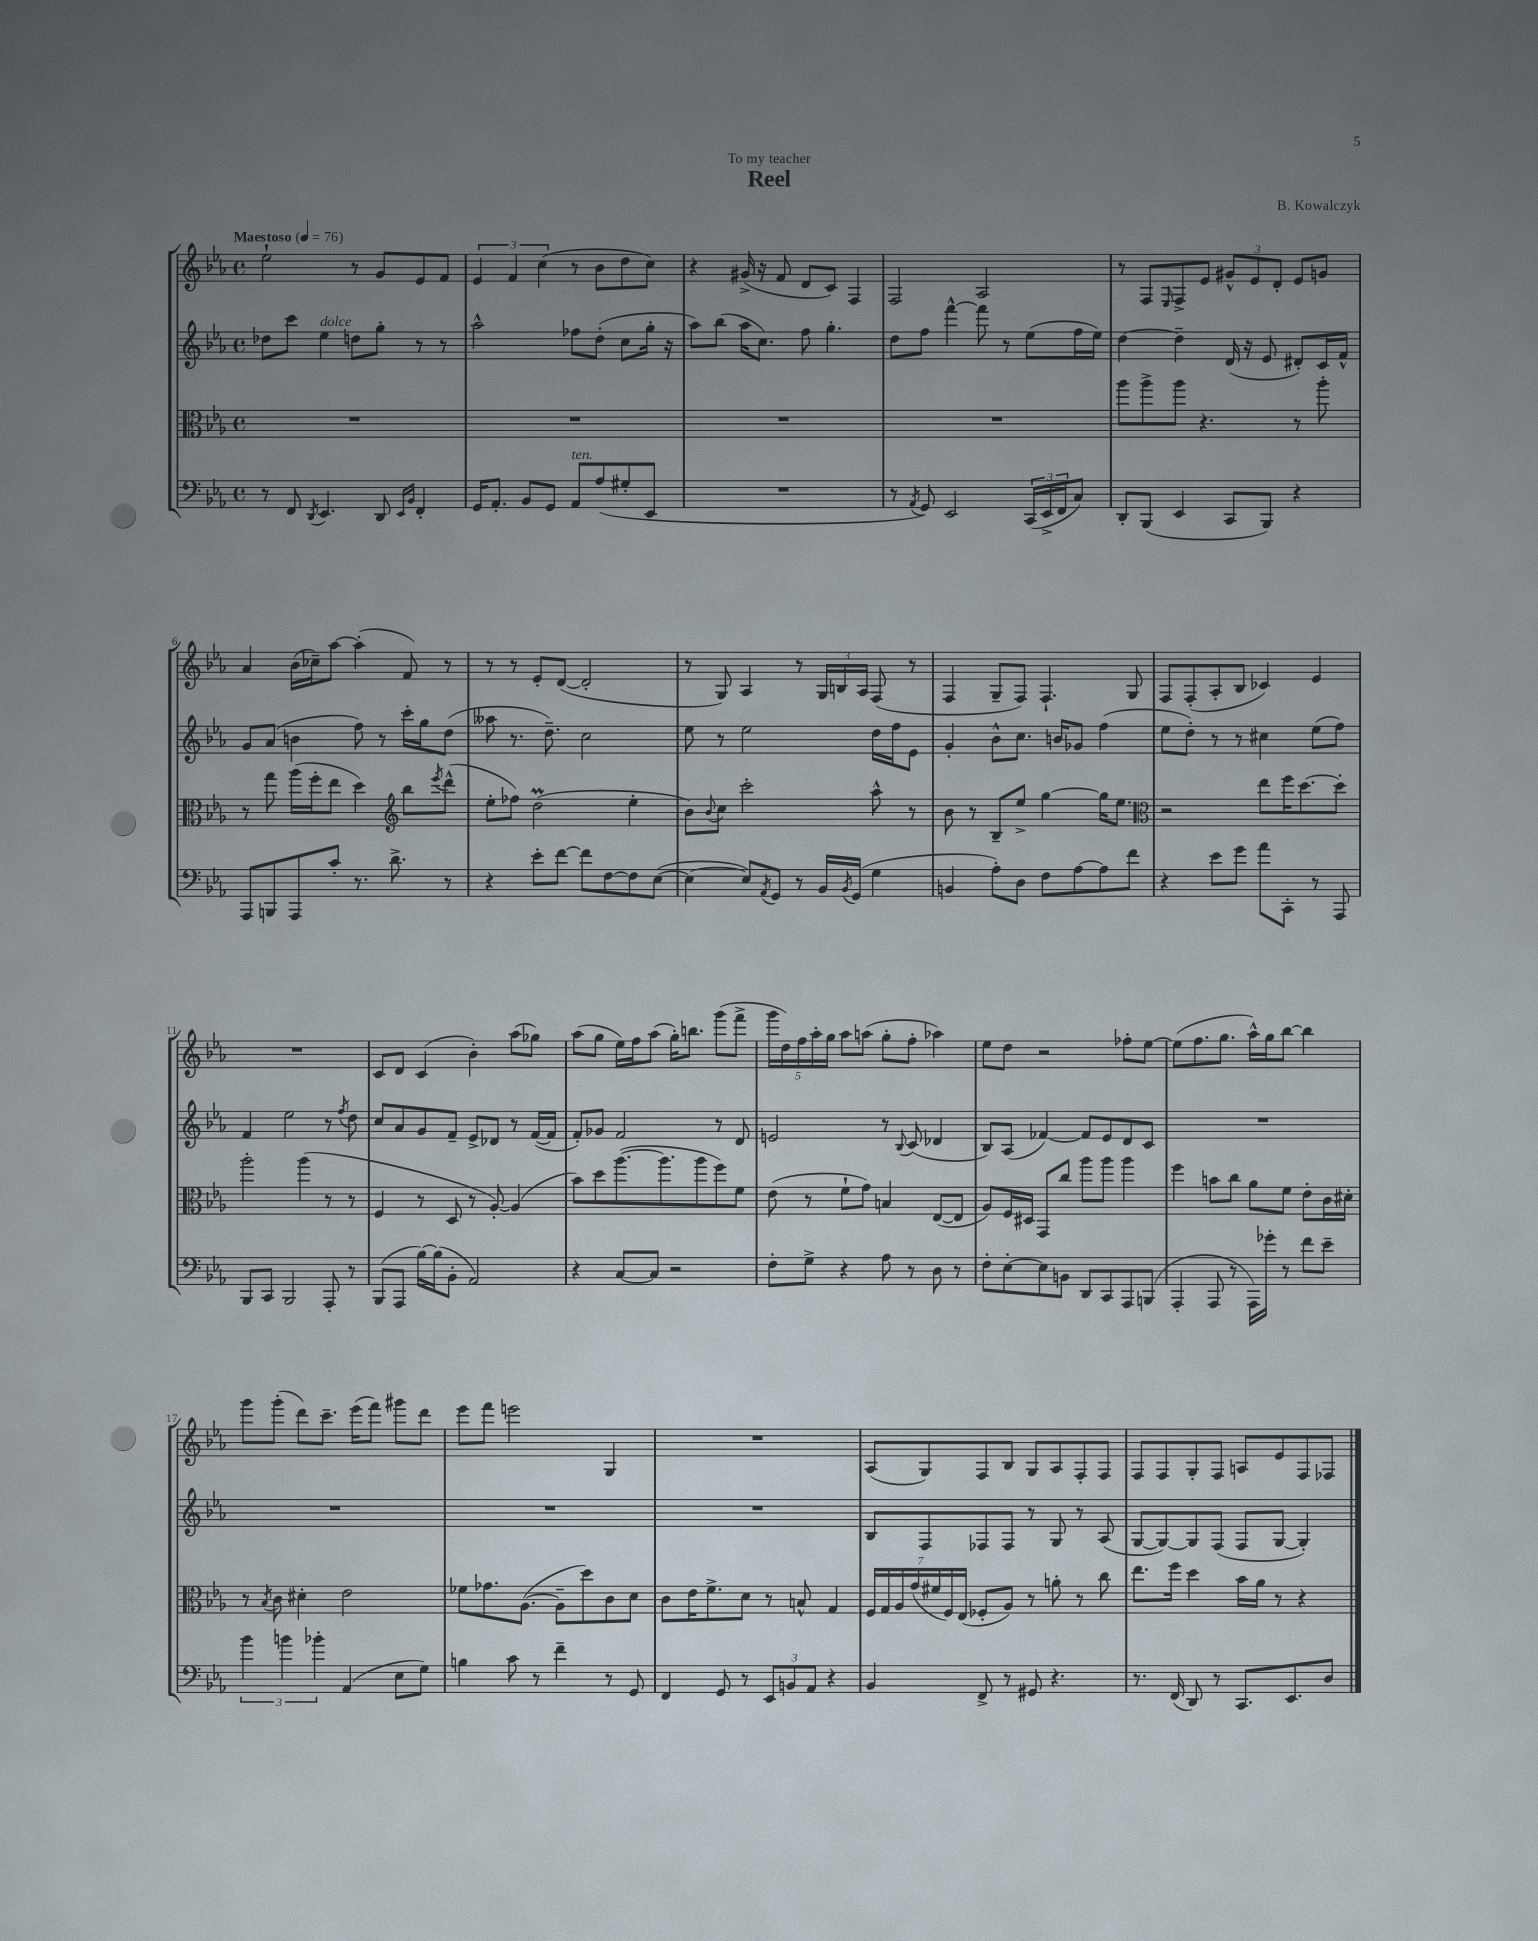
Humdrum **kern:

**kern	**kern	**kern	**kern
*part4	*part3	*part2	*part1
*staff4	*staff3	*staff2	*staff1
*clefF4	*clefC3	*clefG2	*clefG2
*k[b-e-a-]	*k[b-e-a-]	*k[b-e-a-]	*k[b-e-a-]
*M4/4	*M4/4	*M4/4	*M4/4
*met(c)	*met(c)	*met(c)	*met(c)
*MM76	*MM76	*MM76	*MM76
=1	=1	=1	=1
!	!	!	!LO:TX:a:B:t=Maestoso
8r	1r	8dd-X\L	2ee-`\
8FF/	.	8ccc\J	.
8qDD/	.	.	.
!	!	!LO:TX:a:i:t=dolce	!
4.EE-/	.	4ee-\	.
.	.	8ddn\L	8r
8DD/	.	8gg'\J	8g/L
16qqEE-/LL	.	.	.
16qqBB-/JJ	.	.	.
4FF'/	.	8r	8e-/
.	.	8r	8f/J
=2	=2	=2	=2
16GG/KL	1r	2aa-^^\	6e-/
8.AA-'/J	.	.	.
.	.	.	6f/
8BB-/L	.	.	.
.	.	.	(6cc\
8GG/J	.	.	.
!LO:TX:a:i:t=ten.	!	!	!
8AA-/L	.	8ff-X\L	8r
(8A-/	.	(8dd'\J	8b-\L
8G#X'/	.	8cc\L	8dd\
8EE-/J	.	16gg'\Jk	8cc\J)
.	.	16r	.
=3	=3	=3	=3
1r	1r	8aa-\L)	4r
.	.	(8bb-\J	.
.	.	16aa-\KL	(16g#X^/
.	.	8.cc\J)	16r
.	.	.	8f/
.	.	8ff\	8d/L
.	.	4.gg'\	8c/J)
.	.	.	4F/
=4	=4	=4	=4
8r	1r	8dd\L	2F/
8qAA-/	.	.	.
8GG/)	.	8ff\J	.
2EE-/	.	[4fff^^\	.
.	.	8fff\]	2A-/
.	.	8r	.
(24CC/LL	.	(8ee-\L	.
24EE-^/	.	.	.
24FF/J	.	.	.
8C/J)	.	16ff\L	.
.	.	16ee-\JJ)	.
=5	=5	=5	=5
8DD'/L	8aa-\L	[4dd\	8r
(8BBB-/J	8aa-^\	.	8F/L
.	.	.	16qqE-/
4EE-/	8aa-\J	4dd~\]	8F^/
.	4.r	.	8e-/J
8CC/L	.	(16d/	12g#X^^/L
.	.	16r	.
.	.	.	12e-/
8BBB-/J)	.	8e-/	.
.	.	.	12d'/J
4r	8r	8d#X'/L)	8e-/L
.	8aa-'\	16c/L	8gn/J
.	.	16f^^/JJ	.
!!LO:LB:g=z
=6	=6	=6	=6
8AAA-/L	8r	8g/L	4a-/
8BBBn/	8gg\	(8a-/J	.
8AAA-/	(16aa-\LL	4bn\	(16b-\LL
.	16ff'\J	.	16cc-X~\J)
8c'/J	8ee-\J	.	[8aa-\J
8.r	4dd\)	8ff\)	(4aa-'\]
.	.	8r	.
8.d^\	.	.	.
*	*clefG2	*	*
.	8bb-\L	16ccc'\LL	8f/)
.	.	16gg\J	.
.	8qeee-/	.	.
8r	(8ddd^^\J	(8dd\J	8r
=7	=7	=7	=7
4r	8ee-'\L	8aa--X\	8r
.	8ff-X\J)	8.r	8r
8e-'\L	(2ddm\	.	8e-'/L
.	.	8.dd~\)	.
[8f\J	.	.	([8d/J
8f\L]	.	2cc\	2d'/]
[8F\	.	.	.
8F\]	4ee-'\	.	.
([8E-\J	.	.	.
=8	=8	=8	=8
4E-\_	8b-\L)	8ee-\	8r
.	8qqb-/	.	.
.	8cc\J	8r	8G/)
8E-/L])	2ccc'\	2ee-\	4A-/
8qAA-/	.	.	.
8GG/J	.	.	.
8r	.	.	8r
16BB-/LL	.	.	24G/LL
.	.	.	24Bn/
8qBB-/	.	.	.
(16GG/JJ	.	.	.
.	.	.	24A-/JJ
4G\	8aa-^^\	16dd\LL	(8F/
.	.	16ff\J	.
.	8r	8e-\J	8r
=9	=9	=9	=9
4BBn/	8b-\	4g'/	4F/
.	8r	.	.
8A-'\L)	8B-~/L	8b-^^\L	8G~/L
8D\J	8ee-^/J	8.cc\J	8F/J)
8F\L	[4gg\	.	4.F`/
.	.	16bn/KL	.
[8A-\	.	8g-X/J	.
8A-\]	16gg\KL]	(4ff\	.
.	8.ee-\J	.	.
8f\J	.	.	8G/
=10	=10	=10	=10
*	*clefC3	*	*
4r	2r	8ee-\L	8F/L
.	.	8dd'\J)	(8F'/
8e-\L	.	8r	8A-'/
8g\J	.	8r	8B-/J
8a-\L	8ee-\L	4cc#X\	4c-X/)
8CC'\J	16ff\K	.	.
.	[8.dd\	.	.
8r	.	(8ee-\L	4e-/
8AAA-/	8dd'\J]	8ff\J)	.
!!LO:LB:g=z
=11	=11	=11	=11
8BBB-/L	2aa-'\	4f/	1r
8CC/J	.	.	.
2BBB-/	.	2ee-\	.
.	(4aa-\	.	.
8AAA-'/	8r	8r	.
.	.	8qff/	.
8r	8r	8dd\	.
=12	=12	=12	=12
(8BBB-/L	4F/	8cc/L	8c/L
8AAA-/J	.	8a-/	8d/J
[16B-\LL)	8r	8g/	(4c/
(16B-\J]	.	.	.
8BB-'\J	8D/	8f~/J	.
2AA-/)	8r	8e-^/L	4b-'\)
.	[8A-'/)	8d-X/J	.
.	(4A-/]	8r	(8aa-\L
.	.	([16f/LL	8gg-X\J)
.	.	16f/JJ]	.
=13	=13	=13	=13
4r	8b-\L)	8f'/L)	(8aa-\L
.	8dd\	8g-X/J	8gg\J
[8C/L	([8.aa-\	2f/	16ee-\LL)
.	.	.	16ff\J
8C/J]	.	.	(8aa-\J
.	8.aa-\]	.	.
2r	.	.	16gg'\KL)
.	.	.	8.bbn\J
.	8aa-\	.	.
.	8ff\)	8r	(8ggg\L
.	8f\J	8d/	8fff^\J
=14	=14	=14	=14
8F'\L	(8e-\	2en/	20ggg\LL
.	.	.	20dd\)
.	.	.	20ff\
8G^\J	8r	.	.
.	.	.	20aa-'\
.	.	.	20gg\JJ
4r	8f`\L	.	8aa-\L
.	8g\J)	.	(8aan\J
8A-\	4Bn/	8r	8gg'\L
.	.	8qqB-/	.
8r	.	(8c/	8ff'\J
8D\	([8E-/L	4d-X/	4aa-X\)
8r	8E-/J]	.	.
=15	=15	=15	=15
8F'\L	8A-/L)	8B-/L)	8ee-\L
[8E-'\	16F/L	(8A-/J	8dd\J
.	16D#X/JJ	.	.
8E-\]	8GG/L	[4f-X/)	2r
8BBn\J	8cc/J	.	.
8DD/L	8aa-\L	8f-/L]	.
8CC/	8aa-\J	8e-/	.
8AAA-/	4aa-\	8d/	8ff-X'\L
(8BBBn/J	.	8c/J	[8ee-\J
=16	=16	=16	=16
4AAA-'/	4ff\	1r	(8ee-\L]
.	.	.	8.ff\
8AAA-/	8bn\L	.	.
.	.	.	8.gg\J
8r	8cc\J	.	.
16AAA-\LL)	8a-\L	.	16aa-^^\LL)
16g-X'\JJ	.	.	16gg\J
8r	8f\J	.	[8bb-\J
8f\L	8e-'\L	.	4bb-\]
8e-~\J	16c\L	.	.
.	16d#X'\JJ	.	.
!!LO:LB:g=z
=17	=17	=17	=17
6b-\	8r	1r	8ggg\L
.	8qB-/	.	.
.	8c\	.	(8ggg'\J
6bn\	.	.	.
.	4d#X'\	.	8ddd\L)
6b-X'\	.	.	.
.	.	.	8.ccc~\J
(4AA-/	2e-\	.	.
.	.	.	(16eee-\KL
.	.	.	8fff\J)
8E-\L	.	.	8ggg#X\L
8G\J)	.	.	8ddd\J
=18	=18	=18	=18
4Bn\	8f-X\L	1r	8eee-\L
.	8.g-X\	.	8fff\J
8c\	.	.	2eeen\
.	([8.A-\J	.	.
8r	.	.	.
4f~\	8A-~\L]	.	.
.	8dd\)	.	.
8r	8c\	.	4G/
8GG/	8d\J	.	.
=19	=19	=19	=19
4FF/	8c\L	1r	1r
.	16e-\K	.	.
.	8.f^\	.	.
8GG/	.	.	.
8r	8d\J	.	.
12EE-/L	8r	.	.
12BBn/	.	.	.
.	8Bn^^/	.	.
12AA-/J	.	.	.
4r	4G/	.	.
=20	=20	=20	=20
4BB-/	28F/LL	8B-/L	(8A-/L
.	28G/	.	.
.	28A-/	.	.
.	(28g/	.	.
.	.	8F/	8G/)
.	28f#X/	.	.
.	28F/)	.	.
.	(28E-/JJ	.	.
8FF^/	8F-X'/L	8F-X/	8F/
8r	8A-/J)	8F-/J	8B-/J
8GG#X/	8r	8r	8G/L
4.r	8an'\	8G/	8A-/
.	8r	8r	8F'/
.	8cc\	(8A-/	8F/J
=21	=21	=21	=21
8.r	8.ee-\L	[8G/L	8F/L
.	.	8G/_)	8F/
(16FF/	16ff\Jk	.	.
8DD/)	4dd\	8G/]	8G'/
8r	.	(8F/J	8F/J
8.CC/L	16b-\LL	8F/L	8An/L
.	16a-\JJ	.	.
.	8r	[8G/J	8e-/
8.EE-/	.	.	.
.	4r	4G'/])	8F/
8D/J	.	.	8F-X/J
==	==	==	==
*-	*-	*-	*-
